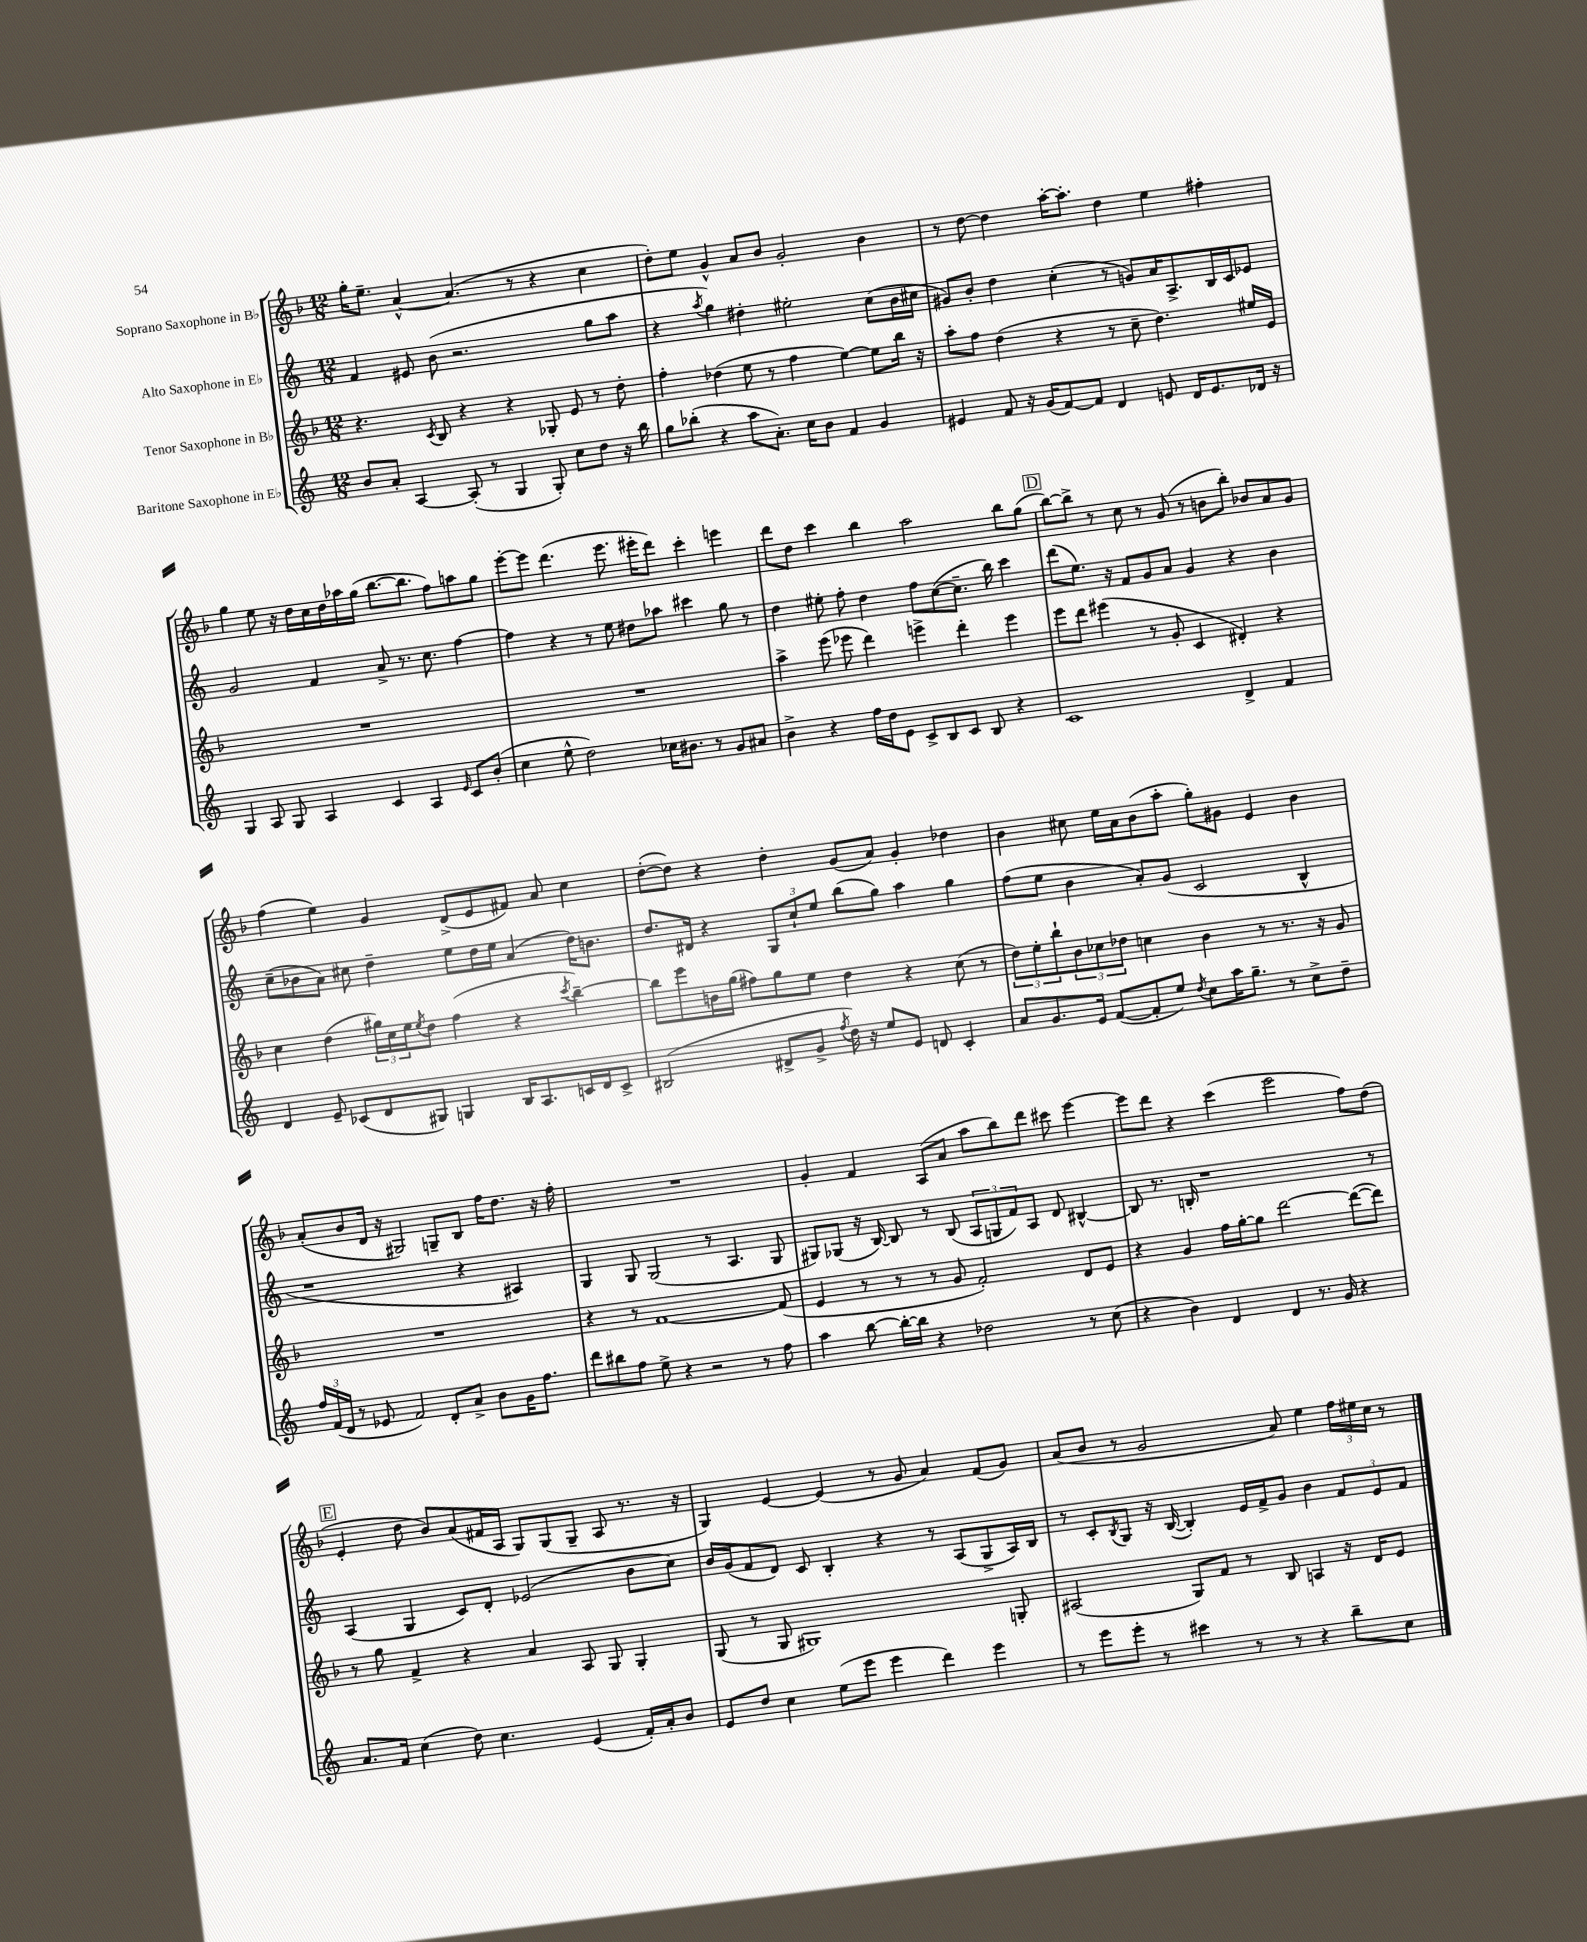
<<
\new StaffGroup <<
\new Staff = "s0" \with { instrumentName = "Soprano Saxophone in Bb" } {
    \clef treble \key f \major \numericTimeSignature \time 12/8
    g''16-. e''8.-- a'4~-^ a'4.( r8 r4 c''4 |
    d''8-.) e''8 g'4-^ a'8 bes'8 g'2-. bes'4 |
    r8 d''8~ d''4 a''16~-. a''8.-. d''4 e''4 fis''4-. |
    g''4 e''8 r16 d''16 c''16 d''16 aes''16 g''16( bes''8.~ bes''8. f''8) a''8 g''8 |
    e'''8~-. e'''8 d'''4.( e'''8. eis'''16-. d'''8) c'''4-. e'''4 |
    d'''8 d''8 c'''4 bes''4 a''2 bes''8 g''8( |
    \mark \markup { \box "D" } bes''8~) bes''8-> r8 c''8 r8 g'8( r8 b'8 bes''8-.) bes'8 a'8 g'8 |
    f''4( e''4) g'4 d'8->( e'8 fis'8) a'8 c''4 |
    d''8~-.( d''8) r4 d''4-. g'8( a'8) g'4-. des''4 |
    bes'4 cis''8 e''16 a'16 bes'8( a''8-. g''8-.) gis'8 e'4 bes'4 |
    a'8-.( bes'8 d'16 r16 gis2) g8-- bes8 f''16 d''8. r16 f''16-. |
    R1. |
    g'4-. f'4 a8( a'8 a''8 bes''8) d'''8 cis'''8 e'''4~ |
    e'''8 d'''8 r4 c'''4( e'''2 f''8) d''8( |
    \mark \markup { \box "E" } e'4-. d''8 bes'8) a'8( fis'16 a16 g8) g8( g8-- a8 r8. r16 |
    g4) e'4~ e'4( r8 g'8 a'4) f'8( g'8) |
    a'8( bes'8 r8 g'2 a'8) e''4 \tuplet 3/2 { f''16 eis''16 c''16 } r8 \bar "|." |
}
\new Staff = "s1" \with { instrumentName = "Alto Saxophone in Eb" } {
    \clef treble \key c \major \numericTimeSignature \time 12/8
    f'4 eis'8 b'8( r2. g''8 a''8 |
    r4 \acciaccatura { a''8 } g''4) dis''4-. eis''2-. c''8( b'16 cis''16 |
    gis'8) b'8-. d''4 c''4-.( r8 g'8) a'16 a8.-> b16 c'16 ees'8 |
    g'2 f'4 a'8-> r8. c''8. f''4~ |
    f''4 r4 r8 e''8 dis''8 aes''8 cis'''4 g''8 r8 |
    d''4 eis''8-. f''8-. d''4 f''8 c''8~( c''8.-- b''16) c'''4 |
    \mark \markup { \box "D" } d'''8( e''8.) r16 f'8 g'8 a'8 g'4 r4 b'4 |
    c''8--( bes'8 a'8) cis''8 d''4-- e''8 d''16 e''16 a'4( d''16) b'8. |
    d''8. dis'16 r4 \tuplet 3/2 { g8 c''8-! e''8 } b''8( g''8) a''4 g''4 |
    f''8( e''8 b'4 a'8-.) g'8( c'2 b4-^ |
    r1 r4 ais4) |
    g4 g8 g2( r8 a4. g8 |
    gis8) ges8( r16 b16~) b8 r8 b8( \tuplet 3/2 { a8 g8 f'8) } a8 d'8 bis4~-^ |
    bis8 r8. b16-. r1 r8 |
    \mark \markup { \box "E" } a4( g4 c'8) d'8-. ees'2( b'8 c''8) |
    b'16 g'16( f'8 d'8) c'8 b4-. r4 r8 a8( g8-> a16) b16 |
    r8 c'8-. \acciaccatura { b8 } g8 r16 b16~( b4-.) e'16 f'16-> g'8 b'4 \tuplet 3/2 { f'8 e'8 f'8 } \bar "|." |
}
\new Staff = "s2" \with { instrumentName = "Tenor Saxophone in Bb" } {
    \clef treble \key f \major \numericTimeSignature \time 12/8
    r4. \acciaccatura { c'8 } bes8 r4 r4 ges8-. e'8 r8 d''8-. |
    f''4-. des''4( e''8 r8 f''4 e''4~) e''8 bes''16 r16 |
    a''8-. f''8 d''4( r4 r8 c''8-- d''4.) eis''16 e'16 |
    R1. |
    R1. |
    a''4-> e'''8( ees'''8 d'''4) e'''4-> d'''4-. e'''4 |
    \mark \markup { \box "D" } e'''8 d'''8 eis'''4( r8 g'8-. c'4 dis'4-.) r4 |
    c''4 d''4( \tuplet 3/2 { gis''16) c''16 e''16 } \acciaccatura { e''8 } d''8 f''4( r4 \acciaccatura { c'''8 } bes''4~--) |
    bes''8 e'''8 b'16 g''16( fis''8) g''8 e''8 d''4 r4 c''8( r8 |
    \tuplet 3/2 { d''8) e''8-. bes''8-! } \tuplet 3/2 { bes'8 ces''8 des''8 } c''4 bes'4 r8 r8. r16 g'8 |
    R1. |
    r4 r8 f'1~ f'8( |
    e'4 r8 r8 r8 g'8 f'2-.) d'8 e'8 |
    r4 g'4 f''16 g''16~-. g''8 d'''2~ d'''8~( d'''8) |
    \mark \markup { \box "E" } r8 g''8 f'4-> r4 a'4 a8 g8 g4-. |
    g8( r8 g8 gis1) g8-. |
    ais2( g8) f'8 r8 bes8 a4 r16 d'16 e'8 \bar "|." |
}
\new Staff = "s3" \with { instrumentName = "Baritone Saxophone in Eb" } {
    \clef treble \key c \major \numericTimeSignature \time 12/8
    b'8 a'8-. a4~ a8-.( r8 g4 g8-.) c''8 d''8 r16 b''16 |
    g''8 bes''8-.( r4 a''8 a'8.-.) c''16 b'8 f'4 g'4 |
    eis'4 f'8 r16 g'16( f'8~) f'8 d'4 e'8 d'16 e'8. des'16 r16 |
    g4 a8 g8 a4 c'4 a4 \grace { e'16 } c'8 b'8-.( |
    c''4 e''8-^ d''2) ces''16 bis'8. r8 g'8 ais'8 |
    b'4-> r4 f''16 d''16 e'8 c'8-> b8 c'8 b8 r4 |
    \mark \markup { \box "D" } c'1 d'4-> f'4 |
    d'4 e'8-- ces'8( d'8 gis8) g4 b16 a8. c'16 d'16 c'8-> |
    bis2( dis'8-> g'8-> \acciaccatura { f''8 } d''16) r16 e''8 e'8 d'8 c'4-. |
    a'8 g'8. e'16 f'8~( f'8-. e''8) \acciaccatura { d''8 } c''8 a''16 g''8.-- r8 c''8-> d''8-- |
    \tuplet 3/2 { f''16 f'16( d'16 } r8 ees'8 f'2) d'8-. a'8-> b'8 g'16 f''8. |
    d'''8 bis''8 f''8 e''8-> r4 r2 r8 f''8 |
    a''4 b''8~ b''16~-. b''16 r4 des''2 r8 c''8( |
    r4 b'4) d'4 d'4 r8. g'16 r4 |
    \mark \markup { \box "E" } a'8. f'16 c''4( d''8) c''4. e'4( f'16-.) a'16-. b'8 |
    e'8 d''8 c''4 e''8( e'''8 e'''4 d'''4) e'''4 |
    r8 e'''8 e'''8-. r8 cis'''4 r8 r8 r4 b''8-- c''8 \bar "|." |
}
>>
>>
\layout { \context { \Score \remove "Bar_number_engraver" } }
